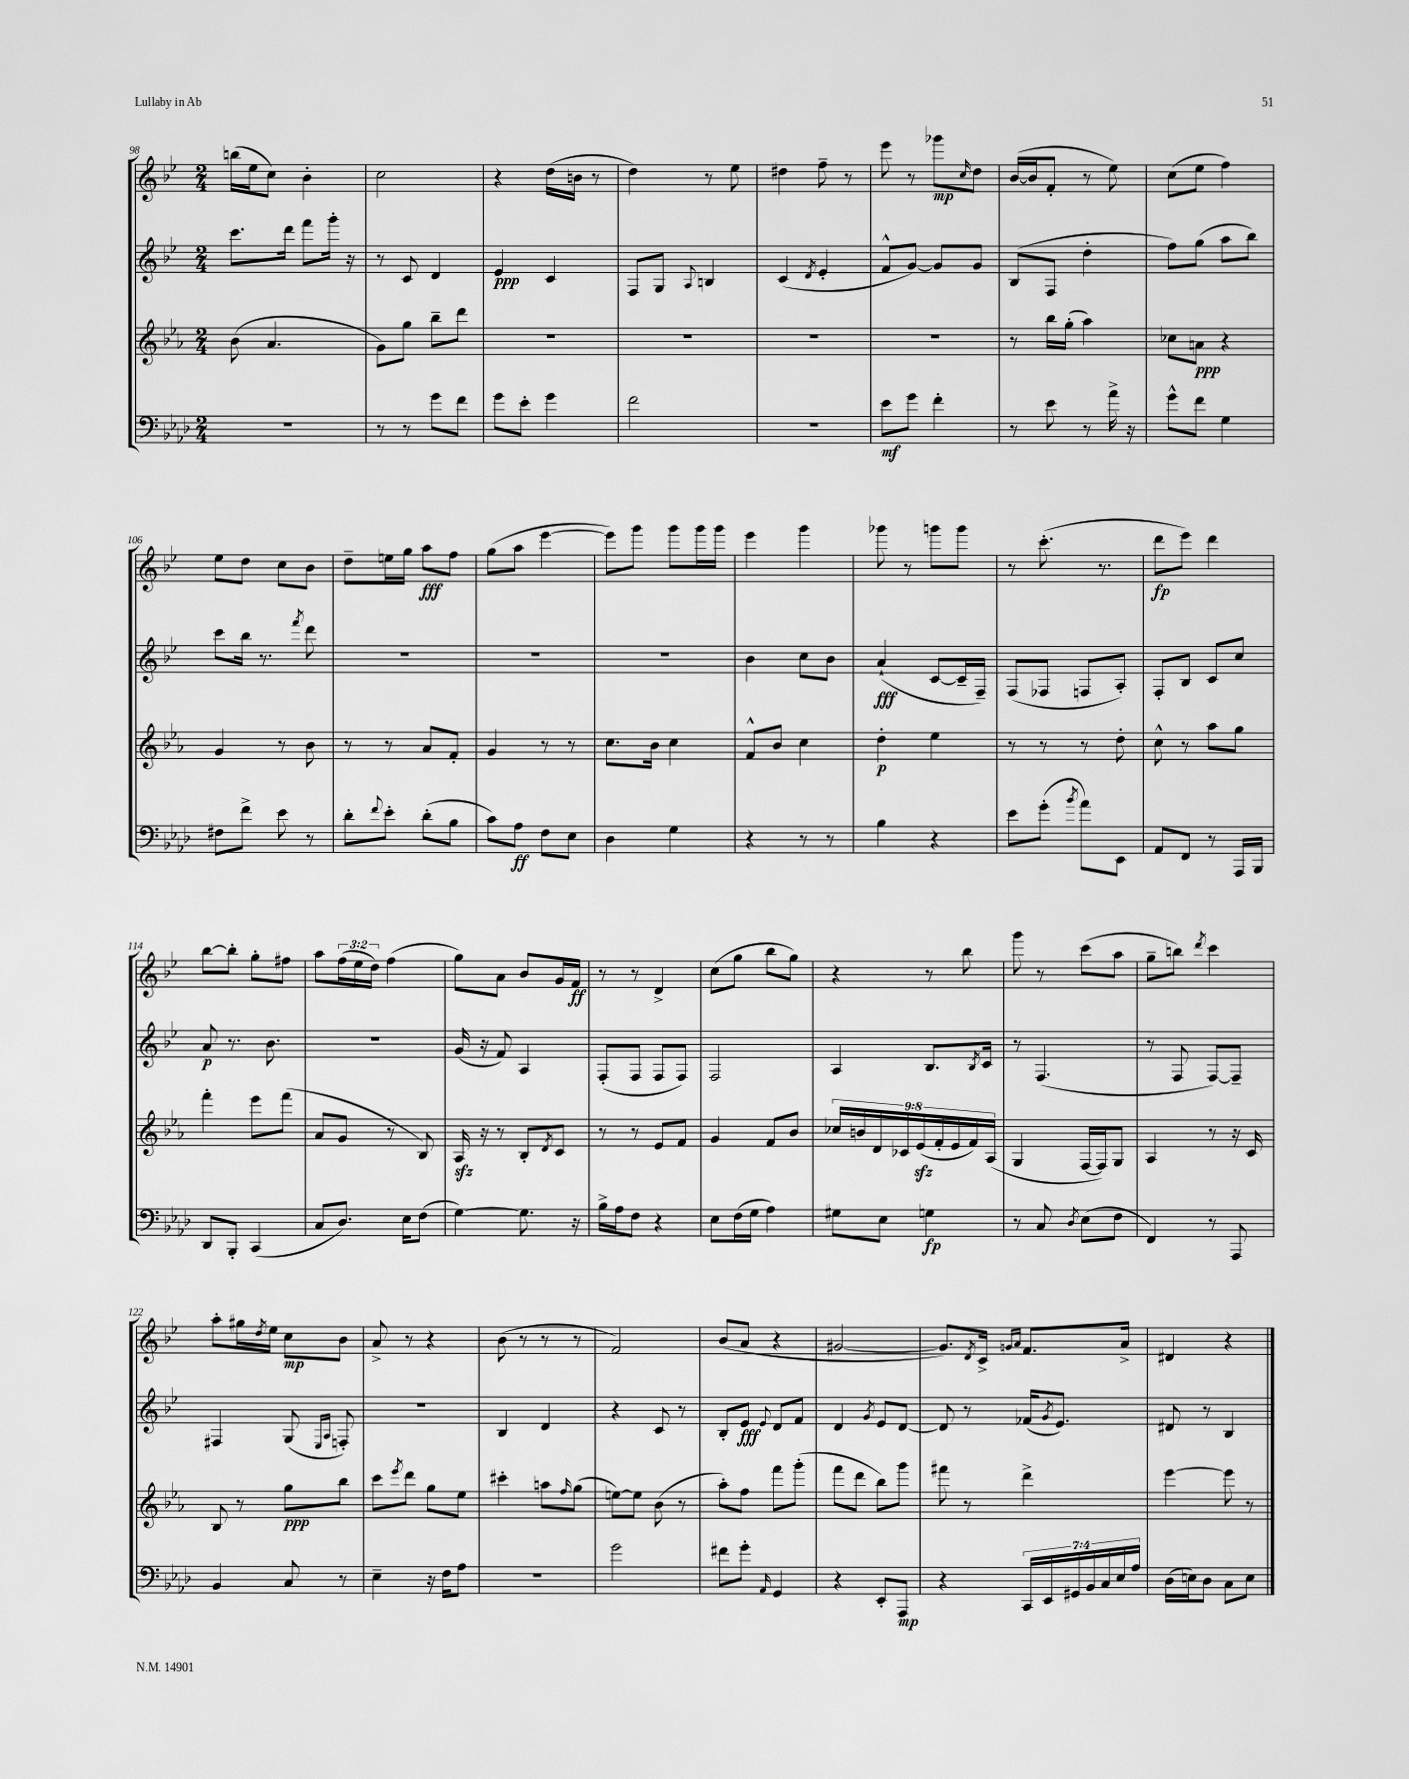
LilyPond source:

<<
\new StaffGroup <<
\new Staff = "s0" {
    \clef treble \key bes \major \numericTimeSignature \time 2/4 \override Staff.TupletNumber.text = #tuplet-number::calc-fraction-text
    b''16( ees''16 c''8) bes'4-. |
    c''2 |
    r4 d''16( b'16 r8 |
    d''4) r8 ees''8 |
    dis''4 f''8-- r8 |
    ees'''8 r8 ges'''8\mp \grace { c''16 } d''8 |
    bes'16~( bes'16 f'8-. r8 ees''8) |
    c''8( ees''8 f''4) |
    ees''8 d''8 c''8 bes'8 |
    d''8-- e''16 g''16 a''8\fff f''8 |
    g''8( a''8 ees'''4~ |
    ees'''8) g'''8 g'''8 g'''16 g'''16 |
    ees'''4 g'''4 |
    ges'''8 r8 g'''8 g'''8 |
    r8 c'''8.-.( r8. |
    d'''8\fp ees'''8) d'''4 |
    bes''8~ bes''8-. g''8-. fis''8 |
    a''8 \tuplet 3/2 { f''16( ees''16 d''16) } f''4( |
    g''8) a'8 bes'8 g'16 f'16\ff |
    r8 r8 d'4-> |
    c''8( g''8 bes''8 g''8) |
    r4 r8 bes''8 |
    g'''8 r8 c'''8( a''8 |
    g''8-- b''8) \acciaccatura { d'''8 } c'''4 |
    a''8-. gis''16 \acciaccatura { d''8 } ees''16 c''8\mp bes'8 |
    a'8-> r8 r4 |
    bes'8( r8 r8 r8 |
    f'2) |
    bes'8( a'8 r4 |
    gis'2~ |
    gis'8.) \acciaccatura { d'8 } c'16-> \grace { g'16 a'16 } f'8. a'16-> |
    dis'4 r4 \bar "|." |
}
\new Staff = "s1" {
    \clef treble \key bes \major \numericTimeSignature \time 2/4
    c'''8. d'''16 f'''8 g'''16-. r16 |
    r8 c'8 d'4 |
    ees'4\ppp c'4 |
    f8 g8 \appoggiatura { a8 } b4 |
    c'4( \acciaccatura { d'8 } ees'4-. |
    f'8-^ g'8~) g'8 g'8 |
    bes8( f8 d''4-. |
    f''8) g''8( a''8 bes''8) |
    c'''8 bes''16 r8. \acciaccatura { f'''8 } d'''8 |
    R2 |
    R2 |
    R2 |
    bes'4 c''8 bes'8 |
    a'4-!\fff( c'8~ c'16-- f16--) |
    f8( fes8 f8 a8-.) |
    f8-. bes8 c'8 c''8 |
    a'8\p r8. bes'8. |
    R2 |
    g'16( r16 f'8) a4 |
    f8-.( f8 f8 f8) |
    f2 |
    a4 bes8. \acciaccatura { bes8 } c'16 |
    r8 f4.( |
    r8 f8 f8~) f8-- |
    fis4 g8( \grace { ees16 a16 } f8-.) |
    R2 |
    bes4 d'4 |
    r4 c'8 r8 |
    bes8-. ees'8\fff \appoggiatura { ees'8 } d'8 f'8 |
    d'4 \acciaccatura { g'8 } ees'8 d'8~ |
    d'8 r8 fes'16( \acciaccatura { g'8 } ees'8.) |
    dis'8 r8 bes4 \bar "|." |
}
\new Staff = "s2" {
    \clef treble \key ees \major \numericTimeSignature \time 2/4 \override Staff.TupletNumber.text = #tuplet-number::calc-fraction-text
    bes'8( aes'4. |
    g'8) g''8 bes''8-- d'''8 |
    R2 |
    R2 |
    R2 |
    R2 |
    r8 bes''16 g''16-.( aes''4) |
    ces''8 a'8\ppp r4 |
    g'4 r8 bes'8 |
    r8 r8 aes'8 f'8-. |
    g'4 r8 r8 |
    c''8. bes'16 c''4 |
    f'8-^ bes'8 c''4 |
    d''4-.\p ees''4 |
    r8 r8 r8 d''8-. |
    c''8-^ r8 aes''8 g''8 |
    f'''4-. ees'''8 f'''8( |
    aes'8 g'8 r8 bes8) |
    aes16\sfz r16 r8 bes8-. \acciaccatura { d'8 } c'8 |
    r8 r8 ees'8 f'8 |
    g'4 f'8 bes'8 |
    \tuplet 9/8 { ces''16 b'16 d'16 ces'16 ees'16\sfz( f'16-. ees'16 f'16) aes16( } |
    g4 f16~ f16) g8 |
    aes4 r8 r16 c'16 |
    bes8 r8 g''8\ppp bes''8 |
    c'''8 \acciaccatura { ees'''8 } d'''8 g''8 ees''8 |
    cis'''4-. a''8 \grace { f''16 } g''8( |
    e''8~) e''8 bes'8( r8 |
    aes''8-.) f''8 f'''8 g'''8-.( |
    f'''8 d'''8 bes''8) g'''8 |
    fis'''8 r8 d'''4-> |
    ees'''4~ ees'''8 r8 \bar "|." |
}
\new Staff = "s3" {
    \clef bass \key aes \major \numericTimeSignature \time 2/4 \override Staff.TupletNumber.text = #tuplet-number::calc-fraction-text
    R2 |
    r8 r8 g'8 f'8 |
    g'8 ees'8-. g'4 |
    f'2 |
    R2 |
    ees'8\mf g'8 f'4-. |
    r8 ees'8 r8 aes'16-> r16 |
    g'8-^ f'8 g4 |
    fis8 f'8-> ees'8 r8 |
    des'8-. \appoggiatura { f'8 } ees'8-. des'8-.( bes8 |
    c'8) aes8\ff f8 ees8 |
    des4 g4 |
    r4 r8 r8 |
    bes4 r4 |
    ees'8 g'8-.( \acciaccatura { bes'8 } aes'8) ees,8 |
    aes,8 f,8 r8 aes,,16 bes,,16 |
    des,8 bes,,8-. c,4( |
    c8 des8.) ees16 f8( |
    g4~) g8. r16 |
    bes16-> aes16 f8 r4 |
    ees8 f16( g16 aes4) |
    gis8 ees8 g4\fp |
    r8 c8 \acciaccatura { des8 } ees8( f8 |
    f,4) r8 aes,,8 |
    bes,4 c8 r8 |
    ees4-- r16 f16 aes8 |
    r2 |
    g'2 |
    fis'8 g'8-. \grace { aes,16 } g,4 |
    r4 ees,8-. aes,,8\mp |
    r4 \tuplet 7/4 { c,16 ees,16 gis,16 bes,16 c16 ees16 aes16 } |
    des16( e16) des8 c8 e8 \bar "|." |
}
>>
>>
\layout { \context { \Score currentBarNumber = #98 } }
